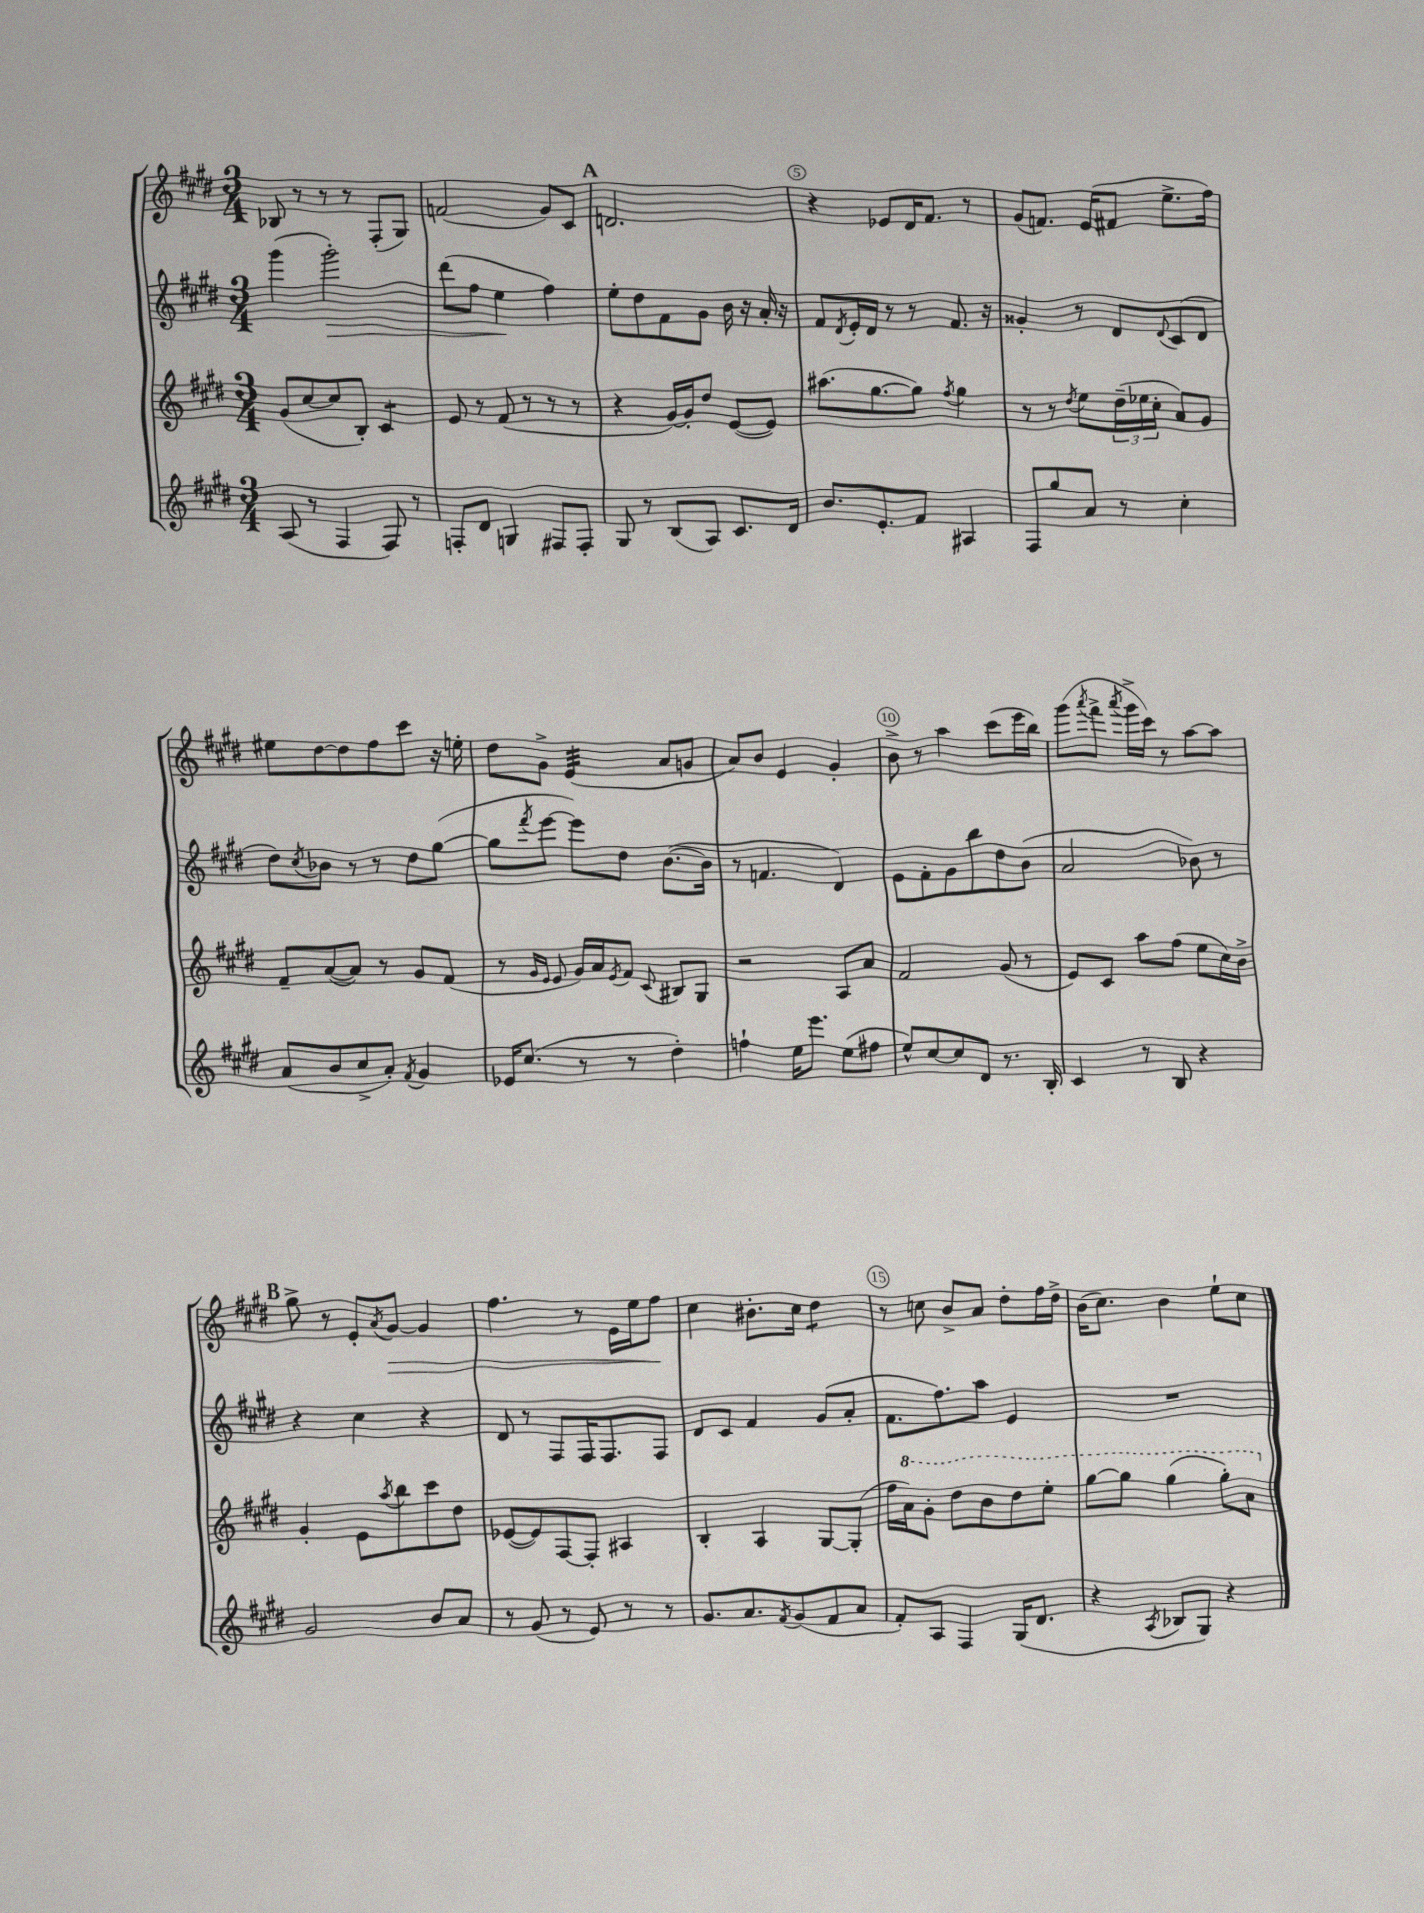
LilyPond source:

<<
\new StaffGroup <<
\new Staff = "s0" {
    \clef treble \key e \major \numericTimeSignature \time 3/4
    bes8 r8 r8 r8 fis8-.( gis8) |
    f'2( gis'8) cis'8 |
    \mark \markup { \bold "A" } d'2. |
    r4 ees'8 dis'16 fis'8. r8 |
    gis'8( f'8.) e'16( fis'8 e''8.-> fis''16) |
    eis''8 dis''8~ dis''8 fis''8 cis'''8 r16 e''16-. |
    dis''8 gis'8-> e'4:32( a'8 g'8 |
    a'8) b'8 e'4 gis'4-. |
    b'8-> r8 a''4 cis'''8( e'''16 b''16) |
    gis'''8( \acciaccatura { a'''8 } fis'''8-> \acciaccatura { a'''8 } gis'''16-> cis'''16) r8 a''8~ a''8 |
    \mark \markup { \bold "B" } gis''8-> r8 e'8-. \acciaccatura { a'8 } gis'8~\> gis'4 |
    fis''4. r8 e'16 e''16 fis''8\! |
    cis''4 bis'8.-. cis''16 dis''4:8 |
    r8 c''8 b'8-> a'8 dis''8-. fis''16 dis''16-> |
    b'16( cis''8.) b'4 e''8-! cis''8 \bar "|." |
}
\new Staff = "s1" {
    \clef treble \key e \major \numericTimeSignature \time 3/4
    gis'''4( gis'''2-.\>) |
    dis'''8( fis''8 e''4\! fis''4) |
    \mark \markup { \bold "A" } e''8-. dis''8 fis'8 gis'8 b'16 r16 a'16-. r16 |
    fis'8 \acciaccatura { dis'8 } e'16-. dis'16 r8 r8 fis'8. r16 |
    gisis'4-. r8 dis'8 \appoggiatura { dis'8 } cis'8( dis'8 |
    dis''8) \acciaccatura { cis''8 } bes'8 r8 r8 dis''8 gis''8~( |
    gis''8 \acciaccatura { fis'''8 } e'''8~ e'''8) dis''8 b'8.~( b'16 |
    r8 f'4. dis'4) |
    e'8 fis'8-. gis'8 b''8 dis''8 b'8( |
    a'2 bes'8) r8 |
    \mark \markup { \bold "B" } r4 cis''4 r4 |
    dis'8 r8 fis8 fis16 fis8. fis8 |
    dis'8 cis'8 fis'4 gis'8( a'8-. |
    fis'8. fis''8.) a''8 e'4 |
    R2. \bar "|." |
}
\new Staff = "s2" {
    \clef treble \key e \major \numericTimeSignature \time 3/4
    gis'8( cis''8~ cis''8 b8-.) cis'4:8 |
    e'8 r8 fis'8( r8 r8 r8 |
    \mark \markup { \bold "A" } r4 gis'16~) gis'16-. dis''8 e'8~( e'8) |
    ais''8.( gis''8.~ gis''8) \acciaccatura { fis''8 } gis''4 |
    r8 r8 \acciaccatura { dis''8 } e''8 \tuplet 3/2 { dis''16--( ees''16 cis''16-. } a'8) gis'8 |
    fis'8-- a'8~( a'8) r8 gis'8 fis'8( |
    r8 \grace { gis'16 e'16 } e'8 gis'16) a'16 \acciaccatura { e'8 } fis'8 \appoggiatura { cis'8 } bis8 gis8 |
    r2 a8 a'8 |
    fis'2 gis'8( r8 |
    e'8) cis'8 a''8 fis''8( e''8 cis''16) b'16-> |
    \mark \markup { \bold "B" } gis'4-. e'8 \acciaccatura { a''8 } b''8 cis'''8 dis''8 |
    ees'8~( ees'8) fis8~ fis8-. ais4 |
    b4-. a4 gis8~ gis8-.( |
    fis''16 \ottava #1 a''16) gis''8-. dis'''8 b''8 dis'''8 e'''8-. |
    gis'''8~ gis'''8 gis'''4( gis'''8-.) a''8 \ottava #0 \bar "|." |
}
\new Staff = "s3" {
    \clef treble \key e \major \numericTimeSignature \time 3/4
    a8( r8 fis4 fis8) r8 |
    f8-. dis'8 g4 fis8 fis8-. |
    \mark \markup { \bold "A" } gis8 r8 b8( a8) cis'8. dis'16 |
    b'8. e'8.-. fis'8 ais4 |
    fis8 gis''8 a'8 r8 cis''4-. |
    a'8( b'8 cis''8-> a'8-.) \acciaccatura { fis'8 } gis'4 |
    ees'16 cis''8.( r8 r8 dis''4-.) |
    f''4-! e''16 e'''8. e''8( fis''8 |
    e''8-^) cis''8~ cis''8 dis'8 r8. b16-. |
    cis'4 r8 b8 r4 |
    \mark \markup { \bold "B" } gis'2 b'8 a'8 |
    r8 gis'8( r8 e'8) r8 r8 |
    gis'8. a'8. \acciaccatura { fis'8 } gis'8( fis'8 a'8 |
    fis'8-.) a8 fis4 gis16( dis'8. |
    r4 \acciaccatura { a8 } bes8 gis8) r4 \bar "|." |
}
>>
>>
\layout { \context { \Score currentBarNumber = #2 \override BarNumber.break-visibility = ##(#f #t #t) barNumberVisibility = #(every-nth-bar-number-visible 5) \override BarNumber.stencil = #(make-stencil-circler 0.1 0.3 ly:text-interface::print) } }
